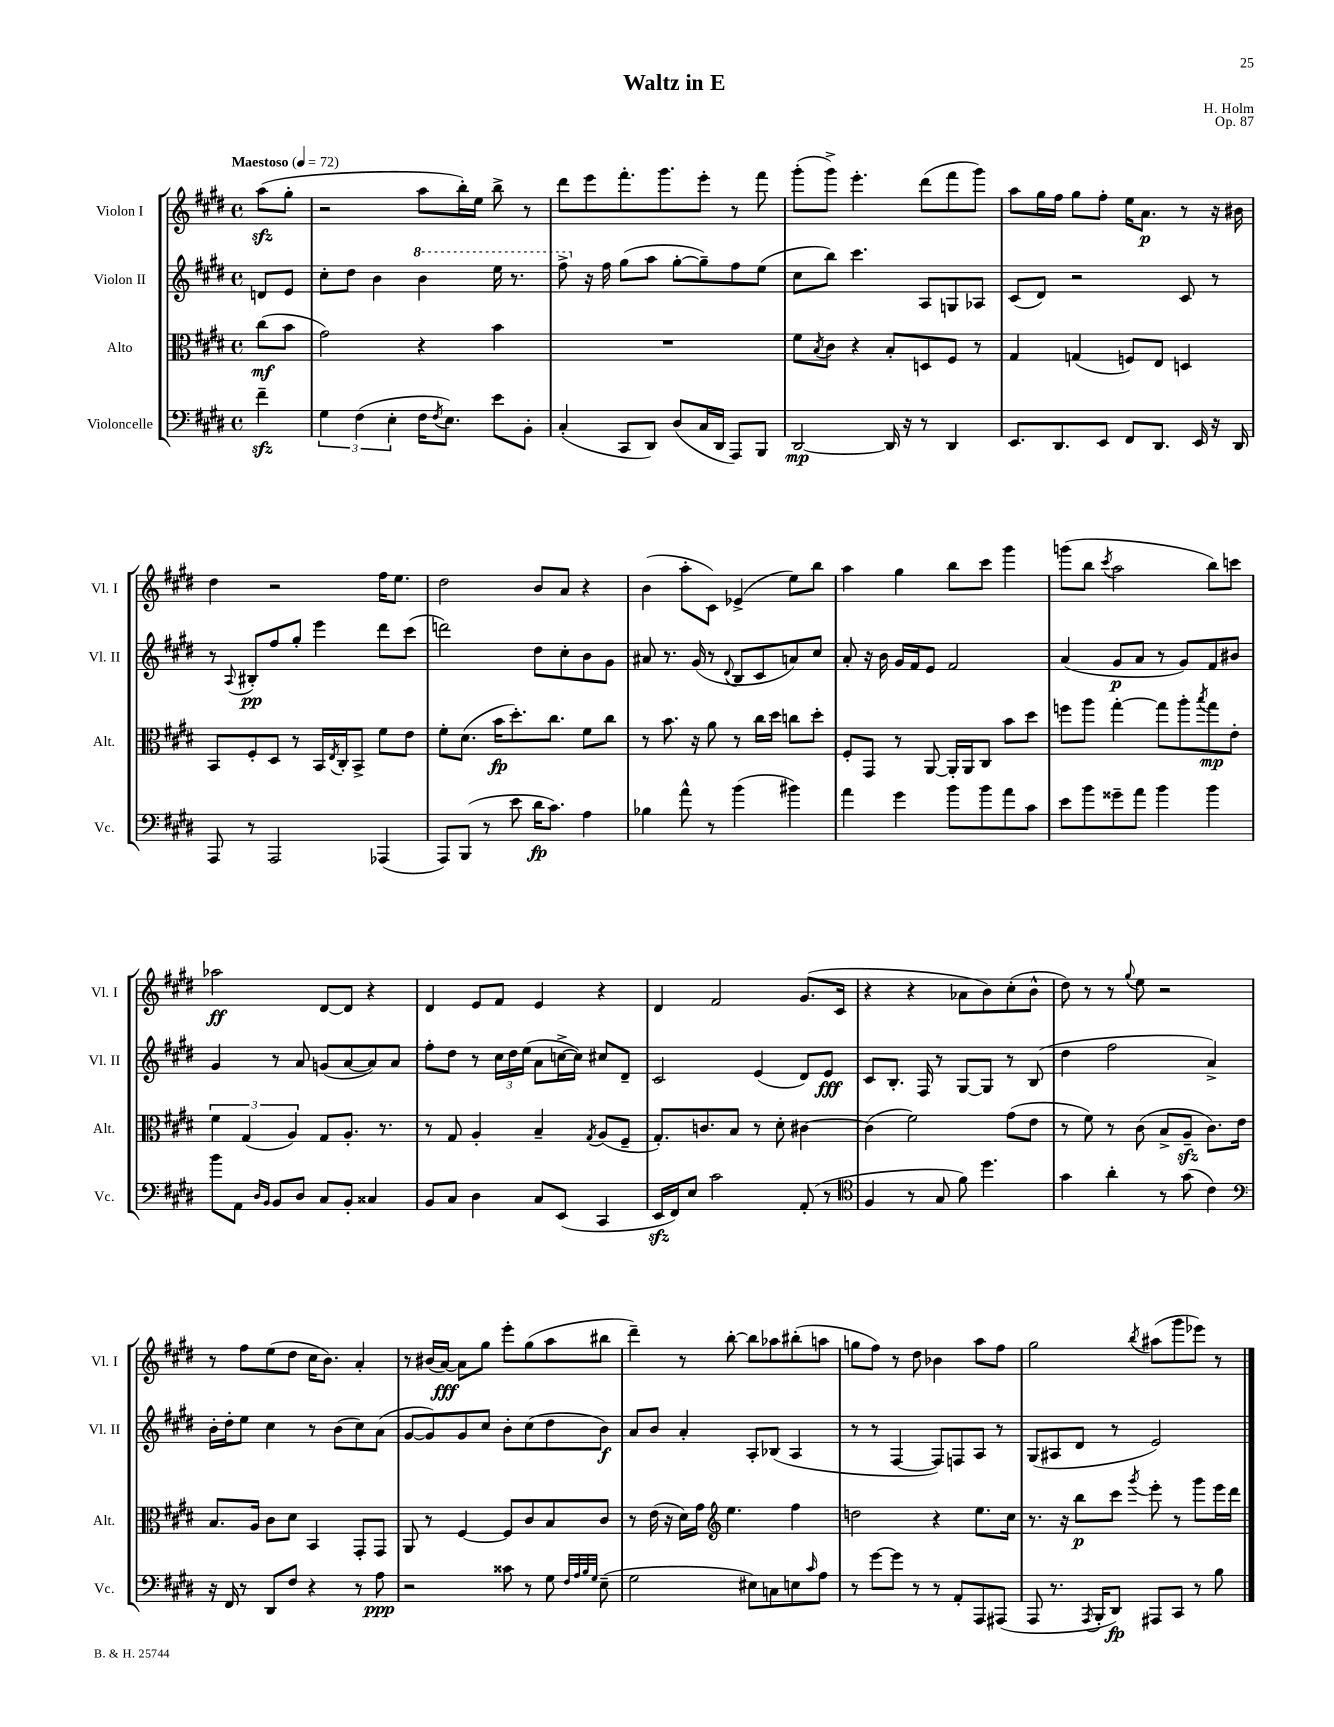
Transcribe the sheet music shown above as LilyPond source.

\header { title = "Waltz in E" composer = "H. Holm" opus = "Op. 87" }
<<
\new StaffGroup <<
\new Staff = "s0" \with { instrumentName = "Violon I" shortInstrumentName = "Vl. I" } {
    \clef treble \key e \major \defaultTimeSignature \time 4/4 \partial 4 \tempo "Maestoso" 4 = 72
    a''8\sfz( gis''8-. |
    r2 a''8 b''16-.) e''16 b''8-> r8 |
    dis'''8 e'''8 fis'''8.-. gis'''8. e'''8-. r8 fis'''8 |
    gis'''8-.( gis'''8->) e'''4.-. dis'''8( fis'''8 gis'''8) |
    a''8 gis''16 fis''16 gis''8 fis''8-. e''16 a'8.\p r8 r16 bis'16 |
    dis''4 r2 fis''16 e''8. |
    dis''2 b'8 a'8 r4 |
    b'4( a''8-. cis'8) ees'4->( e''8) b''8 |
    a''4 gis''4 b''8 cis'''8 gis'''4 |
    g'''8( b''8 \acciaccatura { cis'''8 } a''2 b''8) c'''8 |
    aes''2\ff dis'8~ dis'8 r4 |
    dis'4 e'8 fis'8 e'4 r4 |
    dis'4 fis'2 gis'8.( cis'16 |
    r4 r4 aes'8 b'8) cis''8-.( b'8-^ |
    dis''8) r8 r8 \appoggiatura { gis''8 } e''8 r2 |
    r8 fis''8 e''8( dis''8 cis''16 b'8.) a'4-. |
    r8 bis'16( a'16~\fff) a'8 gis''8 e'''8-. gis''8( a''8 bis''8 |
    dis'''4--) r8 b''8~-. b''8 aes''8 bis''8-.( a''8 |
    g''8 fis''8) r8 dis''8 bes'4 a''8 fis''8 |
    gis''2 \acciaccatura { b''8 } ais''8( gis'''8 ees'''8) r8 \bar "|." |
}
\new Staff = "s1" \with { instrumentName = "Violon II" shortInstrumentName = "Vl. II" } {
    \clef treble \key e \major \defaultTimeSignature \time 4/4 \partial 4
    d'8 e'8 |
    cis''8-. dis''8 b'4 \ottava #1 b''4 e'''16 r8. |
    fis'''8-> \ottava #0 r16 fis''16 gis''8( a''8 gis''8~-. gis''8--) fis''8 e''8( |
    cis''8 b''8) cis'''4. a8 g8 aes8 |
    cis'8( dis'8) r2 cis'8 r8 |
    r8 \appoggiatura { a8 } bis8-.\pp fis''8 gis''8-. e'''4 dis'''8 cis'''8( |
    d'''2) dis''8 cis''8-. b'8 gis'8 |
    ais'8 r8. gis'16( r8 \appoggiatura { dis'8 } b8 cis'8 a'8) cis''8 |
    a'8-. r16 b'16 gis'16 fis'16 e'8 fis'2 |
    a'4( gis'8\p a'8 r8 gis'8) fis'8 bis'8 |
    gis'4 r8 a'8 g'8( a'8~ a'8) a'8 |
    fis''8-. dis''8 r8 \tuplet 3/2 { cis''16 dis''16 e''16( } a'8 c''16~-> c''16) cis''8 dis'8-- |
    cis'2 e'4( dis'8) e'8\fff |
    cis'8 b8.-. fis16 r8 gis8~ gis8 r8 b8( |
    dis''4 fis''2 a'4->) |
    b'16-. dis''16-. e''8 cis''4 r8 b'8( cis''8) a'8( |
    gis'8~ gis'8) gis'8 cis''8 b'8-. cis''8( dis''8 b'8\f) |
    a'8 b'8 a'4-. a8-. bes8( a4 |
    r8 r8 fis4~ fis8) f8 a8 r8 |
    gis8( ais8 dis'8 r8 e'2) \bar "|." |
}
\new Staff = "s2" \with { instrumentName = "Alto" shortInstrumentName = "Alt." } {
    \clef alto \key e \major \defaultTimeSignature \time 4/4 \partial 4
    cis''8\mf( b'8 |
    gis'2) r4 b'4 |
    R1 |
    fis'8 \acciaccatura { b8 } cis'8 r4 b8-. d8 fis8 r8 |
    gis4 g4( f8) e8 d4 |
    b,8 fis8-. dis8 r8 b,16 \acciaccatura { e8 } cis16-. b,8-> fis'8 e'8 |
    fis'8-. dis'8.( b'16\fp dis''8.-.) cis''8. fis'8 cis''8 |
    r8 b'8. r16 a'8 r8 cis''16 dis''16 c''8 dis''8-. |
    fis8-. gis,8 r8 a,8~ a,16-. a,16 cis8 b'8 dis''8 |
    f''8 a''8 gis''4~-. gis''8 a''8-. \acciaccatura { b''8 } gis''8\mp e'8-. |
    \tuplet 3/2 { fis'4 gis4( a4) } gis8 a8.-. r8. |
    r8 gis8 a4-. b4-- \acciaccatura { gis8 } a8( fis8-- |
    gis8.-.) c'8. b8 r8 dis'8-. cis'4~ |
    cis'4( fis'2) gis'8( e'8 |
    r8 fis'8) r8 cis'8( b8-> a8--\sfz cis'8.) e'16 |
    b8. a16 cis'8 dis'8 b,4 gis,8-. gis,8 |
    a,8 r8 fis4~ fis8 cis'8 b8 cis'8 |
    r8 e'16( r16 dis'16) gis'16 \clef treble e''4. fis''4 |
    d''2 r4 e''8. cis''16 |
    r8. r16 b''8\p cis'''8 \acciaccatura { gis'''8 } e'''8-. r8 gis'''8 e'''16 dis'''16 \bar "|." |
}
\new Staff = "s3" \with { instrumentName = "Violoncelle" shortInstrumentName = "Vc." } {
    \clef bass \key e \major \defaultTimeSignature \time 4/4 \partial 4
    fis'4--\sfz |
    \tuplet 3/2 { gis4 fis4( e4-. } fis16 \acciaccatura { fis8 } e8.) e'8 b,8-. |
    cis4-.( cis,8 dis,8) dis8( cis16 dis,16 a,,8) b,,8 |
    dis,2~\mp dis,16 r16 r8 dis,4 |
    e,8. dis,8. e,8 fis,8 dis,8. e,16 r16 dis,16 |
    a,,8 r8 a,,2 aes,,4( |
    a,,8) b,,8( r8 e'8 dis'16\fp cis'8.) a4 |
    bes4 a'8-^ r8 b'4( bis'4) |
    a'4 gis'4 b'8 b'8 a'8 cis'8 |
    e'8 b'8 gisis'8-- a'8 b'4 b'4 |
    b'8 a,8 \grace { dis16 b,16 } b,8 dis8 cis8 b,8-. cisis4 |
    b,8 cis8 dis4 cis8 e,8( cis,4 |
    e,16\sfz fis,16) e8 cis'2 a,8-.( r8 |
    \clef tenor fis4 r8 gis8 fis'8) dis''4. |
    gis'4 a'4-. r8 gis'8( cis'4) |
    \clef bass r16 fis,16 r8 dis,8 fis8 r4 r8 a8\ppp |
    r2 cisis'8 r8 gis8 \grace { fis32 a32 b32 gis32 } e8--( |
    gis2 eis8) c8 e8 \grace { cis'16 } a8 |
    r8 gis'8~ gis'8 r8 r8 a,8-. a,,8 ais,,8( |
    a,,8 r8. \acciaccatura { a,,8 } b,,16-. dis,8\fp) ais,,8 cis,8 r8 b8 \bar "|." |
}
>>
>>
\layout { \context { \Score \remove "Bar_number_engraver" } }
